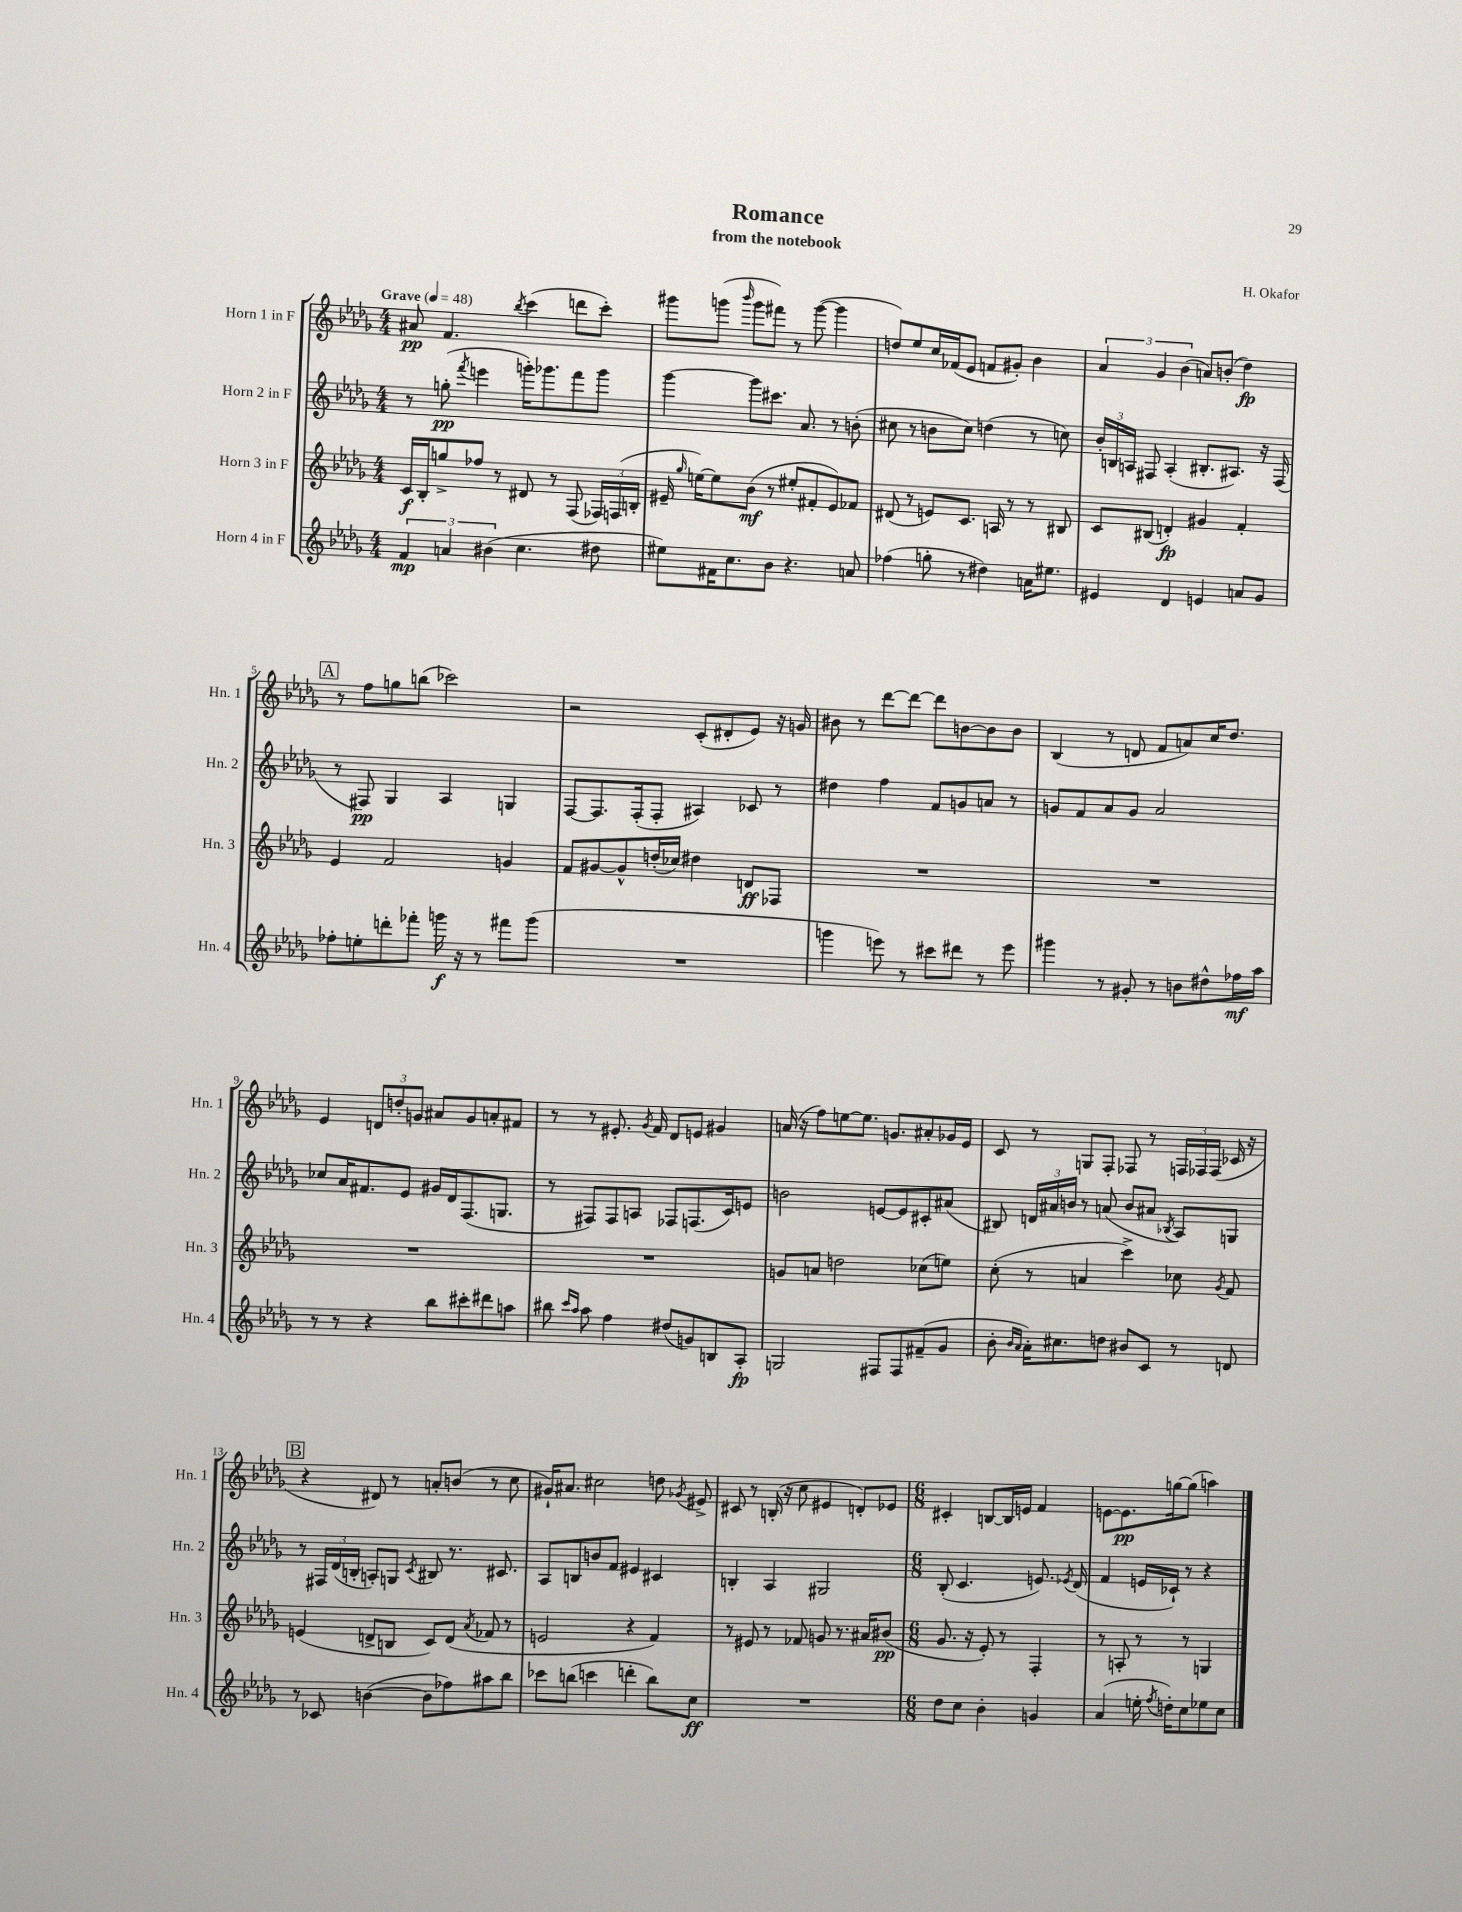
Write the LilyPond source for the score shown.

\header { title = "Romance" composer = "H. Okafor" subtitle = "from the notebook" }
<<
\new StaffGroup <<
\new Staff = "s0" \with { instrumentName = "Horn 1 in F" shortInstrumentName = "Hn. 1" } {
    \clef treble \key des \major \numericTimeSignature \time 4/4 \tempo "Grave" 4 = 48
    \autoBeamOff ais'8\pp f'4. \acciaccatura { bes''8 } c'''4( d'''8[ c'''8]-.) |
    gis'''8[ g'''8]( \grace { bes'''16 } g'''8[ fis'''8]) r8 g'''8~( g'''4 |
    d''8[) ees''8 c''16 fes'16( ees'8] f'8[ gis'8]-.) bes'4 |
    \tuplet 3/2 { aes'4 ges'4 bes'4( } a'8[) b'8]-.( des''4\fp) |
    \mark \markup { \box "A" } r8 f''8[ g''8 b''8]( ces'''2) |
    r2 c'8[-.( dis'8-. ees'8]) r16 g'16 |
    bis'8 r8 des'''8[~ des'''8]~ des'''8[ b'8~ b'8 b'8] |
    bes4( r8 d'8 f'8[ a'8) c''16 des''8.] |
    ees'4 \tuplet 3/2 { d'8[ d''8-. g'8] } ais'8[ g'8 a'8-. fis'8] |
    r8 r8 eis'8.-. \acciaccatura { ges'8 } f'16 des'8[ e'8] gis'4 |
    a'16( r16 f''8[) e''8~ e''8.] g'8.[ ais'8-. ges'16 ees'16] |
    c'8 r8 g8[ f8]-. fes8 r8 \tuplet 3/2 { f16[ fes16 fes16]( } ces'16 r16 |
    \mark \markup { \box "B" } r4 dis'8) r8 a'8[-. b'8]( r8 c''8 |
    gis'16[-!) ais'8.] cis''2 d''8 \acciaccatura { ges'8 } eis'8-> |
    cis'8 r8 b16-.( r16 c''8 eis'4 d'8[-.) ees'8] |
    \numericTimeSignature \time 6/8 cis'4-. b8[~ b16 e'16] f'4 |
    e'8[~ e'8.\pp g''16~ g''8]( a''4) \bar "|." |
}
\new Staff = "s1" \with { instrumentName = "Horn 2 in F" shortInstrumentName = "Hn. 2" } {
    \clef treble \key des \major \numericTimeSignature \time 4/4
    \autoBeamOff r8 g''8-.\pp( \acciaccatura { f'''8 } e'''4 g'''16[-.) ges'''8. f'''8 ges'''8] |
    ges'''4~ ges'''8[ cis'''8.] aes'8. r8 b'8-.( |
    cis''8 r8 b'8[ cis''8]) d''4( r8 c''8) |
    \tuplet 3/2 { bes'16[-. b16 a16] } fis8 a4-.( bis8.[-. ais8.]) r16 fis16( |
    \mark \markup { \box "A" } r8 fis8\pp) ges4 aes4 g4 |
    f8[~ f8. f16-.( f8]-. ais4) ces'8 r8 |
    dis''4 f''4 f'8[ g'8 a'8] r8 |
    g'8[ f'8 aes'8 g'8] aes'2 |
    ces''8[ aes'16 fis'8. ees'8] gis'16[ des'16 f8.( g8.] |
    r8 fis8[) fis8 a8] fes8[ f8.( c'16) e'8] |
    b'2 e'8[~ e'8 cis'8-. ais'8]( |
    bis8) \tuplet 3/2 { d'16[ ais'16 b'16] } r8 a'8( b'8[ ais'8] \acciaccatura { bes8 } aes8[) g8] |
    \mark \markup { \box "B" } r8 \tuplet 3/2 { fis16[ des'16( b16]-. } a8[-.) g8] \acciaccatura { c'8 } bis8 r8. cis'8. |
    aes8[ b8 b'8 f'8] eis'4 cis'4 |
    b4-. aes4 gis2 |
    \numericTimeSignature \time 6/8 bes8-.( c'4. e'8.) \acciaccatura { ees'8 } des'16( |
    f'4 e'16[ ces'16]-!) r8 r4 \bar "|." |
}
\new Staff = "s2" \with { instrumentName = "Horn 3 in F" shortInstrumentName = "Hn. 3" } {
    \clef treble \key des \major \numericTimeSignature \time 4/4
    \autoBeamOff c'16[\f bes16-. g''8-> fes''8] r8 dis'8 r8 f8( \tuplet 3/2 { fes16[) f16( b16]-. } |
    eis'16-- \grace { ges''16 } e''16[~) e''8 bes'8]\mf( r8 eis''8[-. fis'8-. eis'8) fes'8] |
    dis'8( r8 e'8[) c'8.] a16 r8 r8 bis8 |
    c'8[ bis8]( d'4-.\fp) gis'4 f'4-. |
    \mark \markup { \box "A" } ees'4 f'2 g'4 |
    f'8[ gis'8~ gis'8-^ d''16-.( ces''16]) dis''4 d'8[\ff fes8] |
    R1 |
    R1 |
    R1 |
    R1 |
    g'8[ a'8] d''2 ces''8[( e''8]) |
    c''8-.( r8 a'4 c'''4->) ces''8 \acciaccatura { ges'8 } f'8 |
    \mark \markup { \box "B" } e'4( d'8[-> b8] c'8[) d'8]( \acciaccatura { aes'8 } fes'8 r8 |
    e'2 r4 f'4) |
    r8 eis'8 r8 fes'8 g'8 r8. ais'16[ bis'8]\pp( |
    \numericTimeSignature \time 6/8 ges'8. r16 ees'8-.) r8 f4-. |
    r8 a8-. r8 r8 g4 \bar "|." |
}
\new Staff = "s3" \with { instrumentName = "Horn 4 in F" shortInstrumentName = "Hn. 4" } {
    \clef treble \key des \major \numericTimeSignature \time 4/4
    \autoBeamOff \tuplet 3/2 { f'4\mp a'4 bis'4( } c''4. dis''8 |
    eis''8[) fis'16 c''8. bes'8] r4. a'8 |
    fes''4( g''8-. r8 dis''4) a'16[ eis''8.] |
    eis'4 des'4 e'4 a'8[ ges'8] |
    \mark \markup { \box "A" } fes''8[-. e''8-. d'''8-. fes'''8]-. g'''16\f r16 r8 fis'''8[ g'''8]( |
    R1 |
    g'''4 e'''8) r8 cis'''8[ dis'''8] r8 e'''8 |
    gis'''4 r8 gis'8-. r8 b'8[ dis''8-^ fes''16\mf aes''16] |
    r8 r8 r4 bes''8[ cis'''8-. dis'''8 a''8] |
    bis''8 \grace { c'''16[ aes''16] } aes''8 f''4 dis''8[( g'8) b8 aes8]-.\fp |
    g2 fis8[ fis8 fis'8--( ges'8] |
    bes'8-. \grace { bes'16[ aes'16] } aes'16[-.) cis''8. d''8] bis'8[ c'8] r8 d'8 |
    \mark \markup { \box "B" } r8 ces'8 b'4~( b'8[ fes''8) ais''8 bes''8] |
    ces'''8[ b''8]( c'''4 d'''4-. b''8[) c''8]\ff |
    R1 |
    \numericTimeSignature \time 6/8 des''8[ c''8] bes'4-. g'4 |
    aes'4( e''16-. \acciaccatura { f''8 } d''16[-.) c''8 ees''8 c''8] \bar "|." |
}
>>
>>
